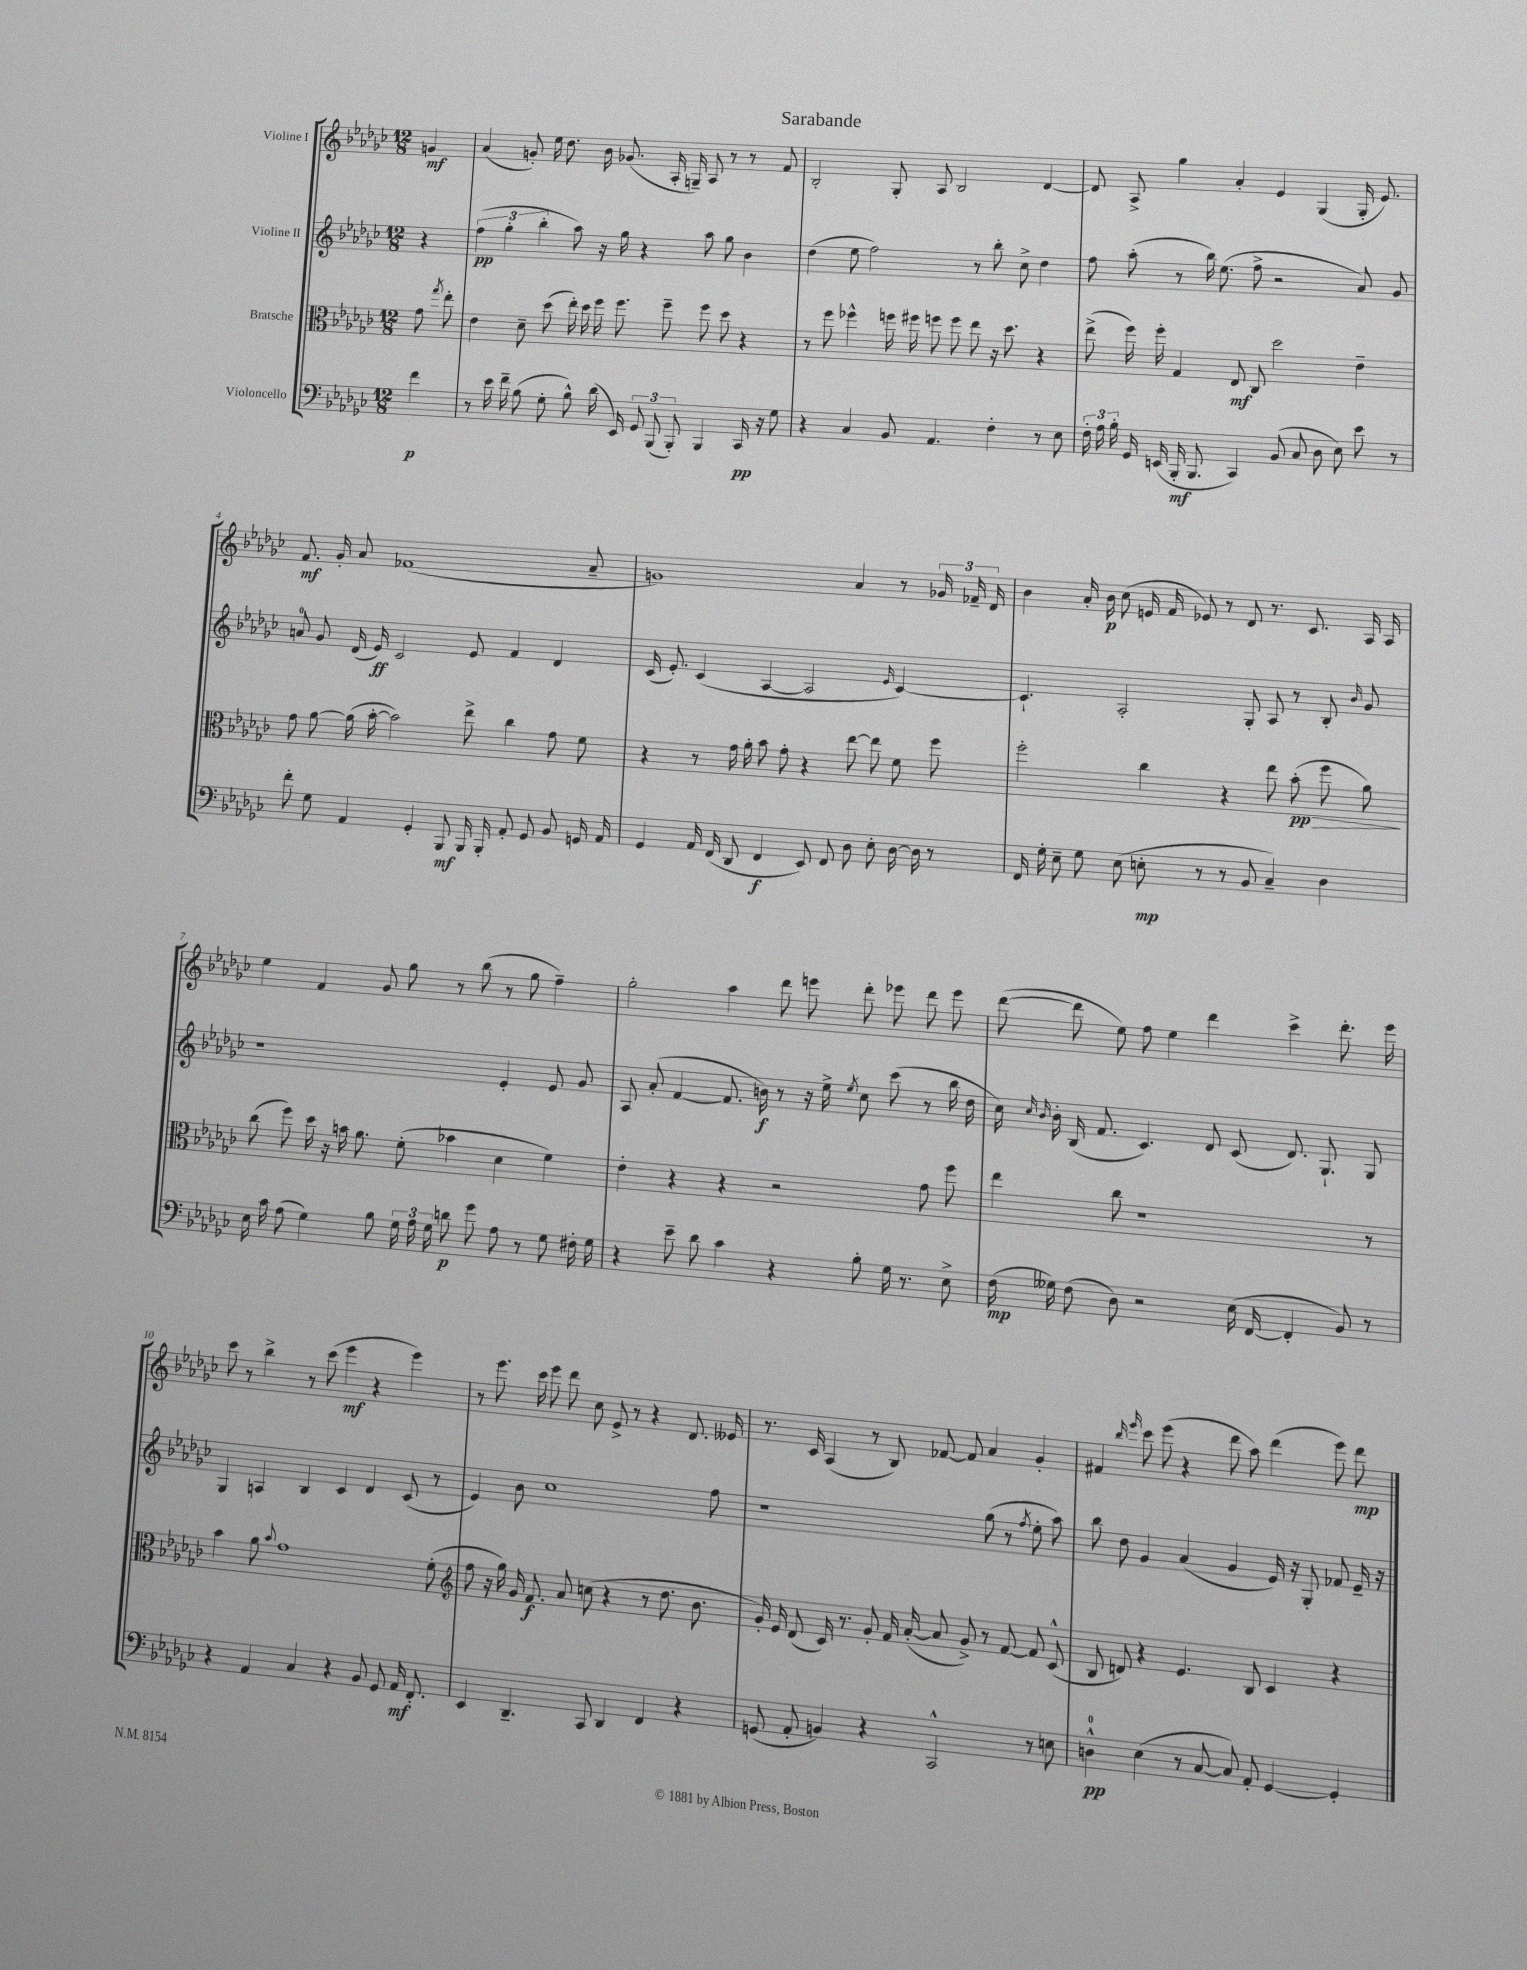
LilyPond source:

\header { title = "Sarabande" }
<<
\new StaffGroup <<
\new Staff = "s0" \with { instrumentName = "Violine I" } {
    \clef treble \key ges \major \numericTimeSignature \time 12/8 \partial 4
    \autoBeamOff g'4\mf |
    aes'4( g'8-.) ees''16 des''8. bes'16 ges'8.( aes16-. g16--) aes8 r8 r8 f'8 |
    bes2-. ges8-. aes8 bes2 des'4~ |
    des'8 aes8-> ges''4 aes'4-. ees'4 ges4( ges16-. ees'8.) |
    f'8.\mf ges'16-. aes'8 fes'1( aes'8-- |
    g'1) aes'4 r8 \tuplet 3/2 { ges'16 fes'16-- des'16 } |
    bes'4 aes'16-. bes'16\p ces''8( e'16 f'16 ees'8) r8 des'8 r8. ces'8. aes16 aes16 |
    ees''4 f'4 ges'8 ges''8 r8 bes''8( r8 ges''8 f''4--) |
    ges''2-. aes''4 des'''8 e'''8 des'''8-. ees'''8 des'''8 ees'''8 |
    des'''8~( des'''8 ees''8) f''8 ees''4 des'''4 ces'''4-> des'''8.-. ees'''16 |
    ces'''8 r8 bes''4-> r8 ces'''8( ees'''4\mf r4 ees'''4) |
    r8 ees'''8. ces'''16 ees'''8 des'''8 ces''8 ees'8-> r8 r4 des'8. eeses'16 |
    r8. ces'16 aes4( r8 bes8) fes'8~ fes'8 aes'4 ges'4-. |
    fis'4 \grace { bes''16 ees'''16 } ces'''8 ees'''8( r4 des'''8 aes''8) des'''4( ees'''8) des'''8\mp \bar "|." |
}
\new Staff = "s1" \with { instrumentName = "Violine II" } {
    \clef treble \key ges \major \numericTimeSignature \time 12/8 \partial 4
    \autoBeamOff r4 |
    \tuplet 3/2 { f''4\pp( ges''4-. bes''4-. } aes''8) r16 ges''16 r4 aes''8 ges''8 bes'4 |
    des''4( ees''8 f''2) r8 bes''8-. ces''8-> des''4 |
    f''8 aes''8-.( r8 bes''16) ees''8.( f''8-> r2 aes'8) ges'8 |
    a'8-0 ges'8 des'16( ees'16\ff) ces'2 ees'8 f'4 des'4 |
    ces'16( ees'8.-.) ces'4( aes4~ aes2 \grace { ees'16 } ces'4~) |
    ces'4.-! aes2-. ges8-. aes8 r8 bes8-. \grace { bes'16 } ges'8 |
    r1 ees'4-. ees'8 ges'8 |
    aes8 aes'8-.( f'4~ f'8. b'16\f) r8 r16 ees''16-> \acciaccatura { ees''8 } ces''8 ces'''8( r8 bes''16 des''16 |
    ces''16) \grace { ces''16 bes'16 } bes'16-. bes16( f'8. ces'4.) des'8 ces'8( des'8.) ges8.-! ges8 |
    ges4 a4 bes4 ces'4 des'4 ces'8( r8 |
    ees'4) bes'8 ces''1 f''8 |
    r1 ges''8( r8 \acciaccatura { f''8 } ees''8-. aes''8) |
    bes''8 des''8 ges'4 aes'4( ges'4 ees'16) r16 ges8-. fes'8 ees'16-- r16 \bar "|." |
}
\new Staff = "s2" \with { instrumentName = "Bratsche" } {
    \clef alto \key ges \major \numericTimeSignature \time 12/8 \partial 4
    \autoBeamOff ges'8 \acciaccatura { ges''8 } ees''8-. |
    ees'4 des'8-- des''8( ees''16-.) des''16 f''16 f''8. f''8-- f''8 des''8 r4 |
    r8 f''8 fes''4-^ f''16 fis''16 f''8 f''8 ees''8 r16 des''8. r4 |
    ees''8->( f''16) f''16-. ges4 ees8\mf ces8 des''2 ees'4-- |
    ges'8 aes'8~ aes'16( bes'16~-. bes'2) ees''8-> ces''4 ges'8 f'8 |
    r4 r8 ges'16 aes'16-. bes'8 ges'8-. r4 ees''8~ ees''8 f'8 f''8 |
    f''2-. ces''4 r4 ees''8 bes'8-.\pp\>( f''8 aes'8\!) |
    ces''8( f''8) des''16 r16 b'16 aes'8. f'8-.( bes'4 des'4 f'4) |
    ees'4-. r4 r4 r2 ges'8 f''8 |
    ees''4 ces''8 r1 r8 |
    bes'4 aes'8 \appoggiatura { bes'8 } ges'1 f'8-.( |
    \clef treble f''8 r16 ges''16) ges'16 f'8.\f aes'8 c''8( r4 r8 des''8. bes'8. |
    ges'16-.) ees'16 des'8( ces'16) r8. ges'8-. f'16 aes'16~-.( aes'8 ges'8->) r8 f'8~ f'8 ces'8-^( |
    bes8 d'8) r4 ees'4. bes8 ces'4 r4 \bar "|." |
}
\new Staff = "s3" \with { instrumentName = "Violoncello" } {
    \clef bass \key ges \major \numericTimeSignature \time 12/8 \partial 4
    \autoBeamOff f'4\p |
    r8 ees'16 f'16-- bes8( ges8-. bes8-^) des'16( ees,16) \tuplet 3/2 { ges,8 bes,,8( bes,,8-.) } bes,,4 ces,16\pp r16 ges8 |
    r4 ces4 bes,8 aes,4. f4-. r8 ees8 |
    \tuplet 3/2 { f16-. aes16 bes16-. } ges,16 e,16( bes,,16-.\mf bes,,8. ces,4) bes,8( ces8 des8 ees8) ees'8 r8 |
    f'8-. ges8 aes,4 ges,4-. bes,,8\mf bes,,16 bes,,16-. aes,8-. ges,8 bes,8 g,16 aes,16 |
    ges,4 aes,16 f,16( des,8 f,4\f ees,8) f,8 des8 ees8-. des16~ des16 r8 |
    f,16 ges16-. ees8-- ges8 ees8( e8-.\mp r8 r8 bes,8 ces4--) des4 |
    ees16 ces'16 aes8( ges4) bes8 \tuplet 3/2 { ges16 aes16 ges16 } d'8\p ges'8 aes8 r8 ges8 fis16-. ges16 |
    r4 ees'8-- des'8 ces'4 r4 bes8-. ges16 r8. ees8-> |
    f16\mp( geses16) f8( des8) r2 ees16( f,16~ f,4-. bes,8) r8 |
    r4 aes,4 ces4 r4 bes,8 ges,8 aes,16\mf f,8.-. |
    ees,4 des,4.-- ces,8 des,4 f,4 r4 |
    g,8( aes,8-. b,4) r4 ces,2-^ r8 e8 |
    d4-0-^\pp ees4( r8 ces8~ ces8) aes,8-. ges,4~ ges,4-. \bar "|." |
}
>>
>>
